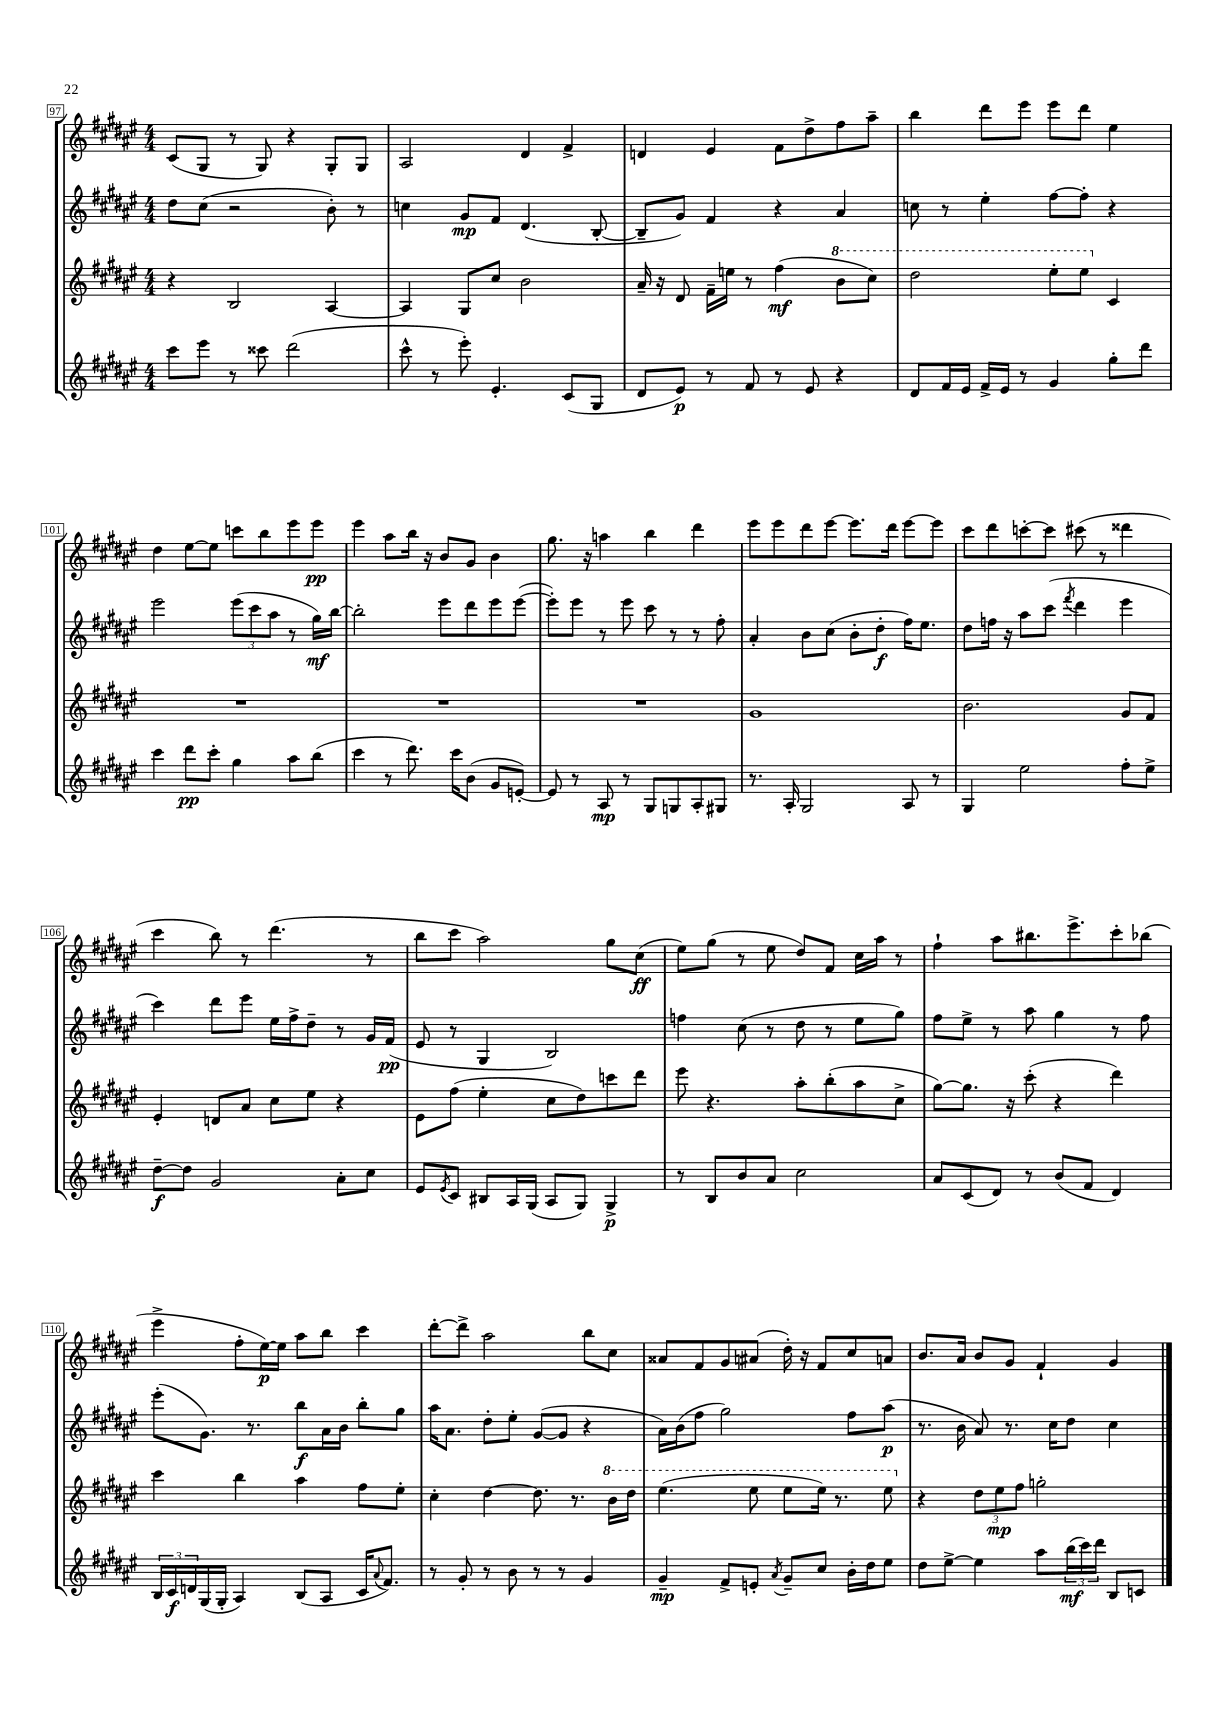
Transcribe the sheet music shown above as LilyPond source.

<<
\new StaffGroup <<
\new Staff = "s0" {
    \clef treble \key fis \major \numericTimeSignature \time 4/4
    cis'8( gis8 r8 gis8) r4 gis8-. gis8 |
    ais2 dis'4 fis'4-> |
    d'4 eis'4 fis'8 dis''8-> fis''8 ais''8-- |
    b''4 dis'''8 eis'''8 eis'''8 dis'''8 eis''4 |
    dis''4 eis''8~ eis''8 c'''8 b''8 eis'''8 eis'''8\pp |
    eis'''4 ais''8 b''16 r16 b'8 gis'8 b'4 |
    gis''8. r16 a''4 b''4 dis'''4 |
    eis'''8 eis'''8 dis'''8 eis'''8~ eis'''8. dis'''16 eis'''8~ eis'''8 |
    cis'''8 dis'''8 c'''8~-. c'''8 cis'''8( r8 disis'''4 |
    cis'''4 b''8) r8 dis'''4.( r8 |
    b''8 cis'''8 ais''2) gis''8 cis''8\ff( |
    eis''8) gis''8( r8 eis''8 dis''8) fis'8 cis''16 ais''16 r8 |
    fis''4-! ais''8 bis''8. eis'''8.-> cis'''8-. bes''8( |
    eis'''4-> fis''8-. eis''16~\p) eis''16 ais''8 b''8 cis'''4 |
    dis'''8~-. dis'''8-> ais''2 b''8 cis''8 |
    aisis'8 fis'8 gis'8 ais'8( dis''16-.) r16 fis'8 cis''8 a'8 |
    b'8. ais'16 b'8 gis'8 fis'4-! gis'4 \bar "|." |
}
\new Staff = "s1" {
    \clef treble \key fis \major \numericTimeSignature \time 4/4
    dis''8 cis''8( r2 b'8-.) r8 |
    c''4 gis'8\mp fis'8 dis'4.( b8~-. |
    b8-- gis'8) fis'4 r4 ais'4 |
    c''8 r8 eis''4-. fis''8~ fis''8-. r4 |
    eis'''2 \tuplet 3/2 { eis'''8( cis'''8 ais''8 } r8 gis''16\mf) b''16~ |
    b''2-. eis'''8 dis'''8 eis'''8 eis'''8~( |
    eis'''8-.) eis'''8 r8 eis'''8 cis'''8 r8 r8 fis''8-. |
    ais'4-. b'8 cis''8( b'8-. dis''8-.\f fis''16) eis''8. |
    dis''8 f''16 r16 ais''8 cis'''8( \acciaccatura { fis'''8 } dis'''4 eis'''4 |
    cis'''4) dis'''8 eis'''8 eis''16 fis''16-> dis''8-- r8 gis'16 fis'16\pp( |
    eis'8 r8 gis4 b2) |
    f''4 cis''8( r8 dis''8 r8 eis''8 gis''8) |
    fis''8 eis''8-> r8 ais''8 gis''4 r8 fis''8 |
    eis'''8-.( gis'8.) r8. b''8\f ais'16 b'16 b''8-. gis''8 |
    ais''16 ais'8. dis''8-. eis''8-. gis'8~( gis'8 r4 |
    ais'16) b'16( fis''8 gis''2) fis''8 ais''8\p( |
    r8. b'16 ais'8) r8. cis''16 dis''8 cis''4 \bar "|." |
}
\new Staff = "s2" {
    \clef treble \key fis \major \numericTimeSignature \time 4/4
    r4 b2 ais4~ |
    ais4 gis8 cis''8 b'2 |
    ais'16-- r16 dis'8 fis'16-- e''16 r8 fis''4\mf( \ottava #1 b''8 cis'''8) |
    dis'''2 eis'''8-. eis'''8 \ottava #0 cis'4 |
    R1 |
    R1 |
    R1 |
    gis'1 |
    b'2. gis'8 fis'8 |
    eis'4-. d'8 ais'8 cis''8 eis''8 r4 |
    eis'8 fis''8( eis''4-. cis''8 dis''8) c'''8 dis'''8 |
    eis'''8 r4. ais''8-. b''8-.( ais''8 cis''8-> |
    gis''8~) gis''8. r16 cis'''8-.( r4 dis'''4) |
    cis'''4 b''4 ais''4 fis''8 eis''8-. |
    cis''4-. dis''4~ dis''8. r8. \ottava #1 b''16 dis'''16 |
    eis'''4.( eis'''8 eis'''8 eis'''16) r8. eis'''8 \ottava #0 |
    r4 \tuplet 3/2 { dis''8 eis''8\mp fis''8 } g''2-. \bar "|." |
}
\new Staff = "s3" {
    \clef treble \key fis \major \numericTimeSignature \time 4/4
    cis'''8 eis'''8 r8 cisis'''8 dis'''2( |
    cis'''8-^ r8 eis'''8-.) eis'4.-. cis'8( gis8 |
    dis'8 eis'8\p) r8 fis'8 r8 eis'8 r4 |
    dis'8 fis'16 eis'16 fis'16-> eis'16 r8 gis'4 gis''8-. dis'''8 |
    cis'''4 dis'''8\pp cis'''8-. gis''4 ais''8 b''8( |
    cis'''4 r8 dis'''8.) cis'''16 b'8( gis'8 e'8~-.) |
    e'8 r8 ais8\mp r8 gis8 g8 ais8-. gis8 |
    r8. ais16-. gis2 ais8 r8 |
    gis4 eis''2 fis''8-. eis''8-> |
    dis''8~--\f dis''8 gis'2 ais'8-. cis''8 |
    eis'8 \acciaccatura { eis'8 } cis'8 bis8 ais16 gis16( ais8 gis8) gis4->\p |
    r8 b8 b'8 ais'8 cis''2 |
    ais'8 cis'8( dis'8) r8 b'8( fis'8 dis'4) |
    \tuplet 3/2 { b16 cis'16\f d'16 } gis16( gis16-. ais4) b8( ais8 cis'16 \appoggiatura { ais'8 } fis'8.) |
    r8 gis'8-. r8 b'8 r8 r8 gis'4 |
    gis'4--\mp fis'8-> e'8-. \acciaccatura { ais'8 } gis'8-- cis''8 b'16-. dis''16 eis''8 |
    dis''8 eis''8~-> eis''4 ais''8 \tuplet 3/2 { b''16\mf( cis'''16) dis'''16 } b8 c'8 \bar "|." |
}
>>
>>
\layout { \context { \Score currentBarNumber = #97 \override BarNumber.stencil = #(make-stencil-boxer 0.1 0.3 ly:text-interface::print) } }
